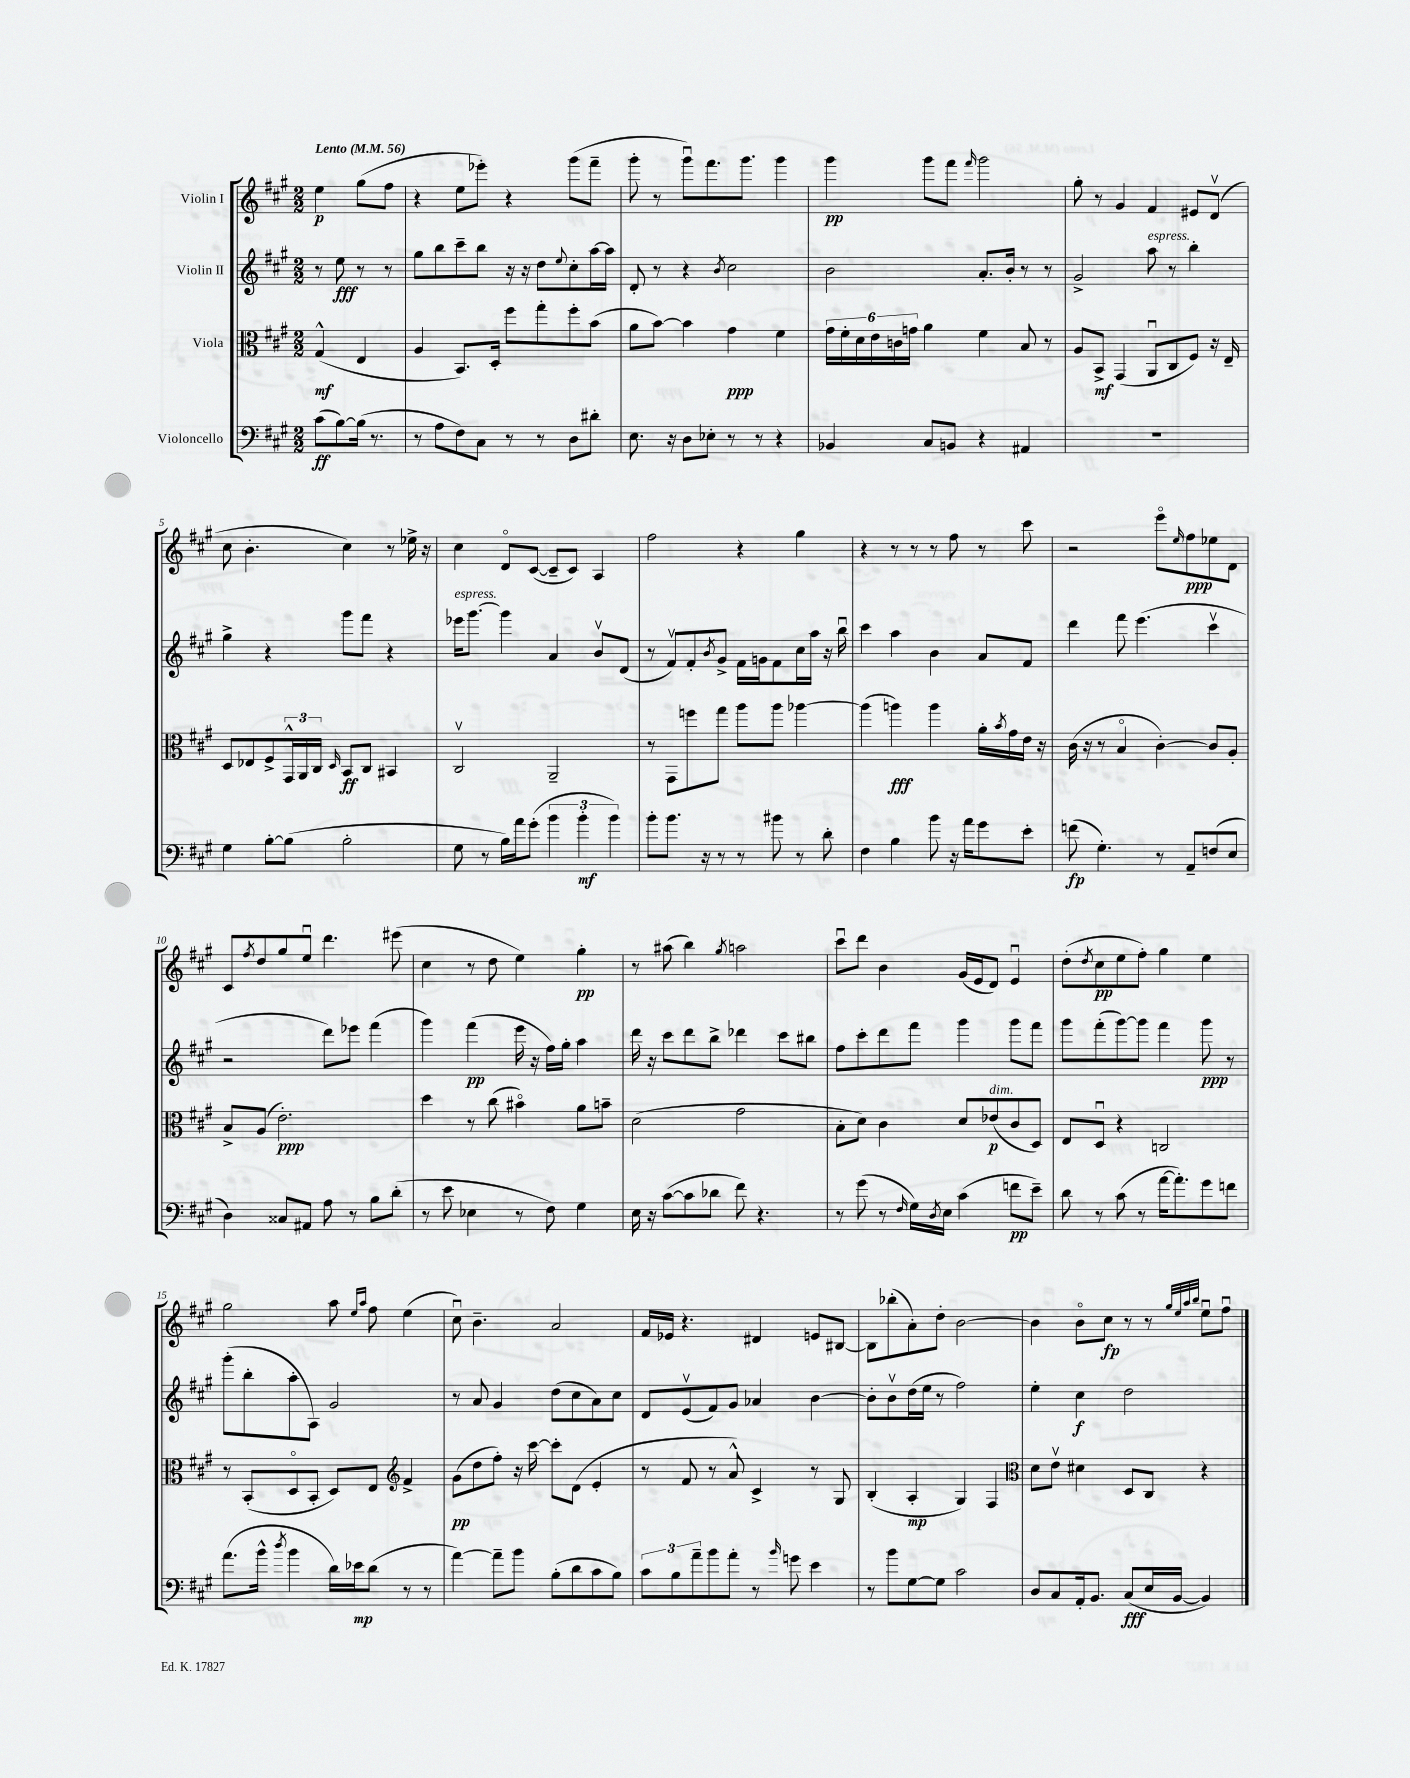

**kern	**dynam	**kern	**dynam	**kern	**dynam	**kern	**dynam
*part4	*part4	*part3	*part3	*part2	*part2	*part1	*part1
*staff4	*staff4	*staff3	*staff3	*staff2	*staff2	*staff1	*staff1
*I"Violoncello	*	*I"Viola	*	*I"Violin II	*	*I"Violin I	*
*clefF4	*	*clefC3	*	*clefG2	*	*clefG2	*
*k[f#c#g#]	*	*k[f#c#g#]	*	*k[f#c#g#]	*	*k[f#c#g#]	*
*M2/2	*	*M2/2	*	*M2/2	*	*M2/2	*
*MM56	*	*MM56	*	*MM56	*	*MM56	*
=	=	=	=	=	=	=	=
!	!	!	!	!	!	!LO:TX:a:B:t=Lento	!
(8c#\L	ff	(4G#^^/	mf	8r	.	4ee\	p
[8B\)	.	.	.	8ee\	fff	.	.
(16B\Jk]	.	4E/	.	8r	.	(8gg#\L	.
8.r	.	.	.	.	.	.	.
.	.	.	.	8r	.	8ff#\J	.
=1	=1	=1	=1	=1	=1	=1	=1
8r	.	4A/	.	8gg#\L	.	4r	.
8A\L	.	.	.	8bb\	.	.	.
8F#\)	.	8.BB/L)	.	8ccc#~\	.	8ee\L	.
8C#\J	.	.	.	8bb\J	.	8eee-X'\J)	.
.	.	16D'/Jk	.	.	.	.	.
8r	.	8ff#\L	.	16r	.	4r	.
.	.	.	.	16r	.	.	.
8r	.	8gg#'\	.	8dd\L	.	.	.
.	.	.	.	8qqee/	.	.	.
8D\L	.	8ff#'\	.	8cc#'\	.	(8ggg#\L	.
8d#X'\J	.	(8b\J	.	[16aa\L	.	8fff#~\J	.
.	.	.	.	16aa\JJ]	.	.	.
=2	=2	=2	=2	=2	=2	=2	=2
8.E\	.	8a\L	.	8d'/	.	8ggg#'\	.
.	.	[8b\J)	.	8r	.	8r	.
16r	.	.	.	.	.	.	.
8D\L	.	4b\]	.	4r	.	8ggg#u\L)	.
8E-X'\J	.	.	.	.	.	8.fff#\	.
.	.	.	.	8qb/	.	.	.
8r	.	4g#\	ppp	2cc#\	.	.	.
.	.	.	.	.	.	8.ggg#\J	.
8r	.	.	.	.	.	.	.
4r	.	4f#\	.	.	.	4ggg#\	.
=3	=3	=3	=3	=3	=3	=3	=3
4BB-X/	.	24g#\LL	.	2b\	.	4ggg#\	pp
.	.	24f#'\	.	.	.	.	.
.	.	24d\	.	.	.	.	.
.	.	24e\	.	.	.	.	.
.	.	24cn\	.	.	.	.	.
.	.	24gn\JJ	.	.	.	.	.
8C#/L	.	4a\	.	.	.	8ggg#\L	.
8BBn/J	.	.	.	.	.	8fff#\J	.
.	.	.	.	.	.	16qqfff#/	.
4r	.	4f#\	.	8.a'/L	.	2ggg#\	.
.	.	.	.	16b'/Jk	.	.	.
4AA#X/	.	8B/	.	8r	.	.	.
.	.	8r	.	8r	.	.	.
=4	=4	=4	=4	=4	=4	=4	=4
1r	.	8A/L	.	2g#^/	.	8gg#'\	.
.	.	8BB^/J	mf	.	.	8r	.
.	.	(4GG#/	.	.	.	4g#/	.
!	!	!	!	!LO:TX:a:i:t=espress.	!	!	!
.	.	8AAu/L	.	8aa\	.	4f#/	.
.	.	8C#/	.	8r	.	.	.
.	.	8F#/J)	.	4bb'\	.	8e#X/L	.
.	.	16r	.	.	.	(8dv/J	.
.	.	16E~/	.	.	.	.	.
!!LO:LB:g=z
=5	=5	=5	=5	=5	=5	=5	=5
4G#\	.	8D/L	.	4gg#^\	.	8cc#\	.
.	.	8E-X/	.	.	.	4.b'\	.
[8B'\L	.	8F#^/	.	4r	.	.	.
(8B\J]	.	24GG#^^/L	.	.	.	.	.
.	.	24AA/	.	.	.	.	.
.	.	24C#/JJ	.	.	.	.	.
.	.	16qqD/	.	.	.	.	.
2B'\	.	8BB/L	ff	8ggg#\L	.	4cc#\)	.
.	.	8C#/J	.	8fff#\J	.	.	.
.	.	4BB#X/	.	4r	.	8r	.
.	.	.	.	.	.	16ee-X^\	.
.	.	.	.	.	.	16r	.
=6	=6	=6	=6	=6	=6	=6	=6
!	!	!	!	!LO:TX:a:i:t=espress.	!	!	!
8G#\	.	2C#v/	.	16eee-X\KL	.	4cc#\	.
.	.	.	.	[8.ggg#\J	.	.	.
8r	.	.	.	.	.	.	.
16B\LL)	.	.	.	4ggg#\]	.	8d/L	.
16a\J	.	.	.	.	.	.	.
(8g#'\J	.	.	.	.	.	([8c#/J	.
6b\	.	2AA~/	.	4a/	.	8c#~/L]	.
.	.	.	.	.	.	8c#/J)	.
6b'\	mf	.	.	.	.	.	.
.	.	.	.	8bv/L	.	4A/	.
6b\)	.	.	.	.	.	.	.
.	.	.	.	(8d/J	.	.	.
=7	=7	=7	=7	=7	=7	=7	=7
8b'\L	.	8r	.	8r	.	2ff#\	.
8.b\J	.	8GG#\L	.	8f#v/L)	.	.	.
.	.	8ffn\	.	8f#'/	.	.	.
16r	.	.	.	.	.	.	.
.	.	.	.	8qb/	.	.	.
8r	.	8gg#\J	.	8g#^/J	.	.	.
8r	.	8aa\L	.	16f#\LL	.	4r	.
.	.	.	.	16gn\J	.	.	.
8b#X\	.	8aa\J	.	8f#\	.	.	.
8r	.	[4aa-X\	.	16cc#\L	.	4gg#\	.
.	.	.	.	16aa\JJ	.	.	.
8d'\	.	.	.	16r	.	.	.
.	.	.	.	16bbu\	.	.	.
=8	=8	=8	=8	=8	=8	=8	=8
4F#\	.	(4aa-\]	.	4ccc#\	.	4r	.
4B\	.	4aan\)	fff	4aa\	.	8r	.
.	.	.	.	.	.	8r	.
8b\	.	4aa\	.	4b\	.	8r	.
16r	.	.	.	.	.	8ff#\	.
16a\KL	.	.	.	.	.	.	.
8g#\	.	16a'\LL	.	8a/L	.	8r	.
.	.	8qb/	.	.	.	.	.
.	.	16g#\	.	.	.	.	.
8e'\J	.	16e\JJ	.	8f#/J	.	8ccc#\	.
.	.	16r	.	.	.	.	.
=9	=9	=9	=9	=9	=9	=9	=9
(8fn\	fp	(16c#\	.	4ddd\	.	2r	.
.	.	16r	.	.	.	.	.
4.G#'\)	.	8r	.	.	.	.	.
.	.	4B/	.	8fff#\	.	.	.
.	.	.	.	(4.eee\	.	.	.
8r	.	[4c#'\)	.	.	.	8eee\L	.
.	.	.	.	.	.	16qqee/	.
8AA~/L	.	.	.	.	.	8ff#\	ppp
(8Fn/	.	8c#/L]	.	4ccc#v\	.	8ee-X\	.
8E/J	.	8A'/J	.	.	.	8d\J	.
!!LO:LB:g=z
=10	=10	=10	=10	=10	=10	=10	=10
4D\)	.	8B^/L	.	2r	.	8c#/L	.
.	.	.	.	.	.	8qff#/	.
.	.	(8A/J	.	.	.	8dd/	.
8C##X/L	.	2.e'\)	ppp	.	.	8gg#/	.
8AA#X/J	.	.	.	.	.	8eeu/J	.
8A\	.	.	.	8ddd\L)	.	4.ddd\	.
8r	.	.	.	8eee-X\J	.	.	.
8B\L	.	.	.	(4fff#\	.	.	.
(8d'\J	.	.	.	.	.	(8eee#X\	.
=11	=11	=11	=11	=11	=11	=11	=11
8r	.	4dd\	.	4ggg#\)	.	4cc#\	.
8e\	.	.	.	.	.	.	.
4E-X\	.	8r	.	(4fff#\	pp	8r	.
.	.	(8cc#\	.	.	.	8dd\	.
8r	.	4b#X\)	.	16eee\	.	4ee\)	.
.	.	.	.	16r	.	.	.
8F#\)	.	.	.	16ff#\LL)	.	.	.
.	.	.	.	16gg#'\JJ	.	.	.
4G#\	.	8a\L	.	4aa\	.	4gg#'\	pp
.	.	8bn~\J	.	.	.	.	.
=12	=12	=12	=12	=12	=12	=12	=12
16E\	.	(2d\	.	16ddd\	.	8r	.
16r	.	.	.	16r	.	.	.
([8c#\L	.	.	.	8ccc#\L	.	(8aa#X\	.
8c#\]	.	.	.	8ddd\	.	4bb\)	.
8d-X\J	.	.	.	8bb^\J	.	.	.
.	.	.	.	.	.	8qgg#/	.
8f#\)	.	2g#\	.	4ddd-X\	.	2aan\	.
4.r	.	.	.	.	.	.	.
.	.	.	.	8ccc#\L	.	.	.
.	.	.	.	8bb#X\J	.	.	.
=13	=13	=13	=13	=13	=13	=13	=13
8r	.	8B'\L	.	8ff#\L	.	8ccc#u\L	.
(8g#\	.	8d\J)	.	8ccc#'\	.	8ddd\J	.
8r	.	4c#\	.	8ddd\	.	4b\	.
16qqF#/	.	.	.	.	.	.	.
16G#\LL)	.	.	.	8fff#\J	.	.	.
8qD/	.	.	.	.	.	.	.
16E\JJ	.	.	.	.	.	.	.
(4c#\	.	8d/L	.	4ggg#\	.	(16g#/LL	.
.	.	.	.	.	.	16e/J	.
!	!	!LO:TX:a:i:t=dim.	!	!	!	!	!
.	.	(8e-X/	p	.	.	8d/J)	.
8fn\L	pp	8c#/	.	8ggg#\L	.	4eu/	.
8e~\J)	.	8D/J)	.	8fff#\J	.	.	.
=14	=14	=14	=14	=14	=14	=14	=14
8d\	.	8E/L	.	8ggg#\L	.	(8dd'\L	.
.	.	.	.	.	.	8qdd/	.
8r	.	8Du/J	.	(8fff#'\	.	8cc#\	pp
(8c#\	.	4r	.	[8ggg#\)	.	8ee\	.
8r	.	.	.	8ggg#\J]	.	8ff#'\J)	.
[16a\KL	.	2Cn/	.	4fff#\	.	4gg#\	.
8.a'\])	.	.	.	.	.	.	.
8g#\	.	.	.	8ggg#\	ppp	4ee\	.
8fn\J	.	.	.	8r	.	.	.
!!LO:LB:g=z
=15	=15	=15	=15	=15	=15	=15	=15
(8.a\L	.	8r	.	(8ggg#'\L	.	2gg#\	.
.	.	(8BB'/L	.	8bb'\	.	.	.
16b^^\Jk	.	.	.	.	.	.	.
8qdd/	.	.	.	.	.	.	.
4b\	.	8D/	.	8aa'\	.	.	.
.	.	8BB'/J	.	8A\J)	.	.	.
16d\LL)	.	8D/L)	.	2g#/	.	8aa\	.
16e-X\J	mp	.	.	.	.	.	.
.	.	.	.	.	.	16qqee/LL	.
.	.	.	.	.	.	16qqaa/JJ	.
(8d\J	.	8E/J	.	.	.	8ff#\	.
*	*	*clefG2	*	*	*	*	*
8r	.	4f#^/	.	.	.	(4ee\	.
8r	.	.	.	.	.	.	.
=16	=16	=16	=16	=16	=16	=16	=16
[4a\)	.	(8g#\L	pp	8r	.	8cc#u\)	.
.	.	8dd\	.	8a/	.	4.b~\	.
8a~\L]	.	8ff#'\J)	.	4g#/	.	.	.
8b\J	.	16r	.	.	.	.	.
.	.	[16ccc#\	.	.	.	.	.
(8B'\L	.	8ccc#'\L]	.	(8dd\L	.	2a/	.
8d\	.	(8d\J	.	8cc#\	.	.	.
8c#\	.	4e'/	.	8a\)	.	.	.
8B\J)	.	.	.	8cc#\J	.	.	.
=17	=17	=17	=17	=17	=17	=17	=17
12c#\L	.	8r	.	8d/L	.	16f#/LL	.
.	.	.	.	.	.	16e-X/JJ	.
12B\	.	.	.	.	.	.	.
.	.	8f#/	.	(8ev/	.	4.r	.
12a~\	.	.	.	.	.	.	.
8b\	.	8r	.	8f#/)	.	.	.
8a'\J	.	8a^^/)	.	8g#/J	.	.	.
8r	.	4c#^/	.	4a-X/	.	4d#X/	.
16qqb/	.	.	.	.	.	.	.
8gn\	.	.	.	.	.	.	.
4e\	.	8r	.	[4b\	.	8en/L	.
.	.	8G#/	.	.	.	[8B#X/J	.
=18	=18	=18	=18	=18	=18	=18	=18
8r	.	(4B'/	.	8b'\L]	.	8B#\L]	.
8b\L	.	.	.	8bv\	.	(8bb-X'\	.
[8G#\	.	4A'/	mp	(16dd\L	.	8a'\)	.
.	.	.	.	16ee\JJ	.	.	.
8G#\J]	.	.	.	8r	.	8dd'\J	.
2c#\	.	4G#/)	.	2ff#\)	.	[2b\	.
.	.	4F#/	.	.	.	.	.
=19	=19	=19	=19	=19	=19	=19	=19
*	*	*clefC3	*	*	*	*	*
8D/L	.	8d\L	.	4ee'\	.	4b\]	.
8C#/	.	8ev\J	.	.	.	.	.
16AA'/k	.	4d#X\	.	4cc#\	f	8b\L	.
8.BB/J	.	.	.	.	.	.	.
.	.	.	.	.	.	8cc#\J	fp
(8C#/L	fff	8D/L	.	2dd\	.	8r	.
16E/L	.	8C#/J	.	.	.	8r	.
[16BB/JJ	.	.	.	.	.	.	.
.	.	.	.	.	.	32qqgg#/LLL	.
.	.	.	.	.	.	32qqee/	.
.	.	.	.	.	.	32qqaa/	.
.	.	.	.	.	.	32qqbb/JJJ	.
4BB/])	.	4r	.	.	.	8eeu\L	.
.	.	.	.	.	.	8ff#u\J	.
==	==	==	==	==	==	==	==
*-	*-	*-	*-	*-	*-	*-	*-
